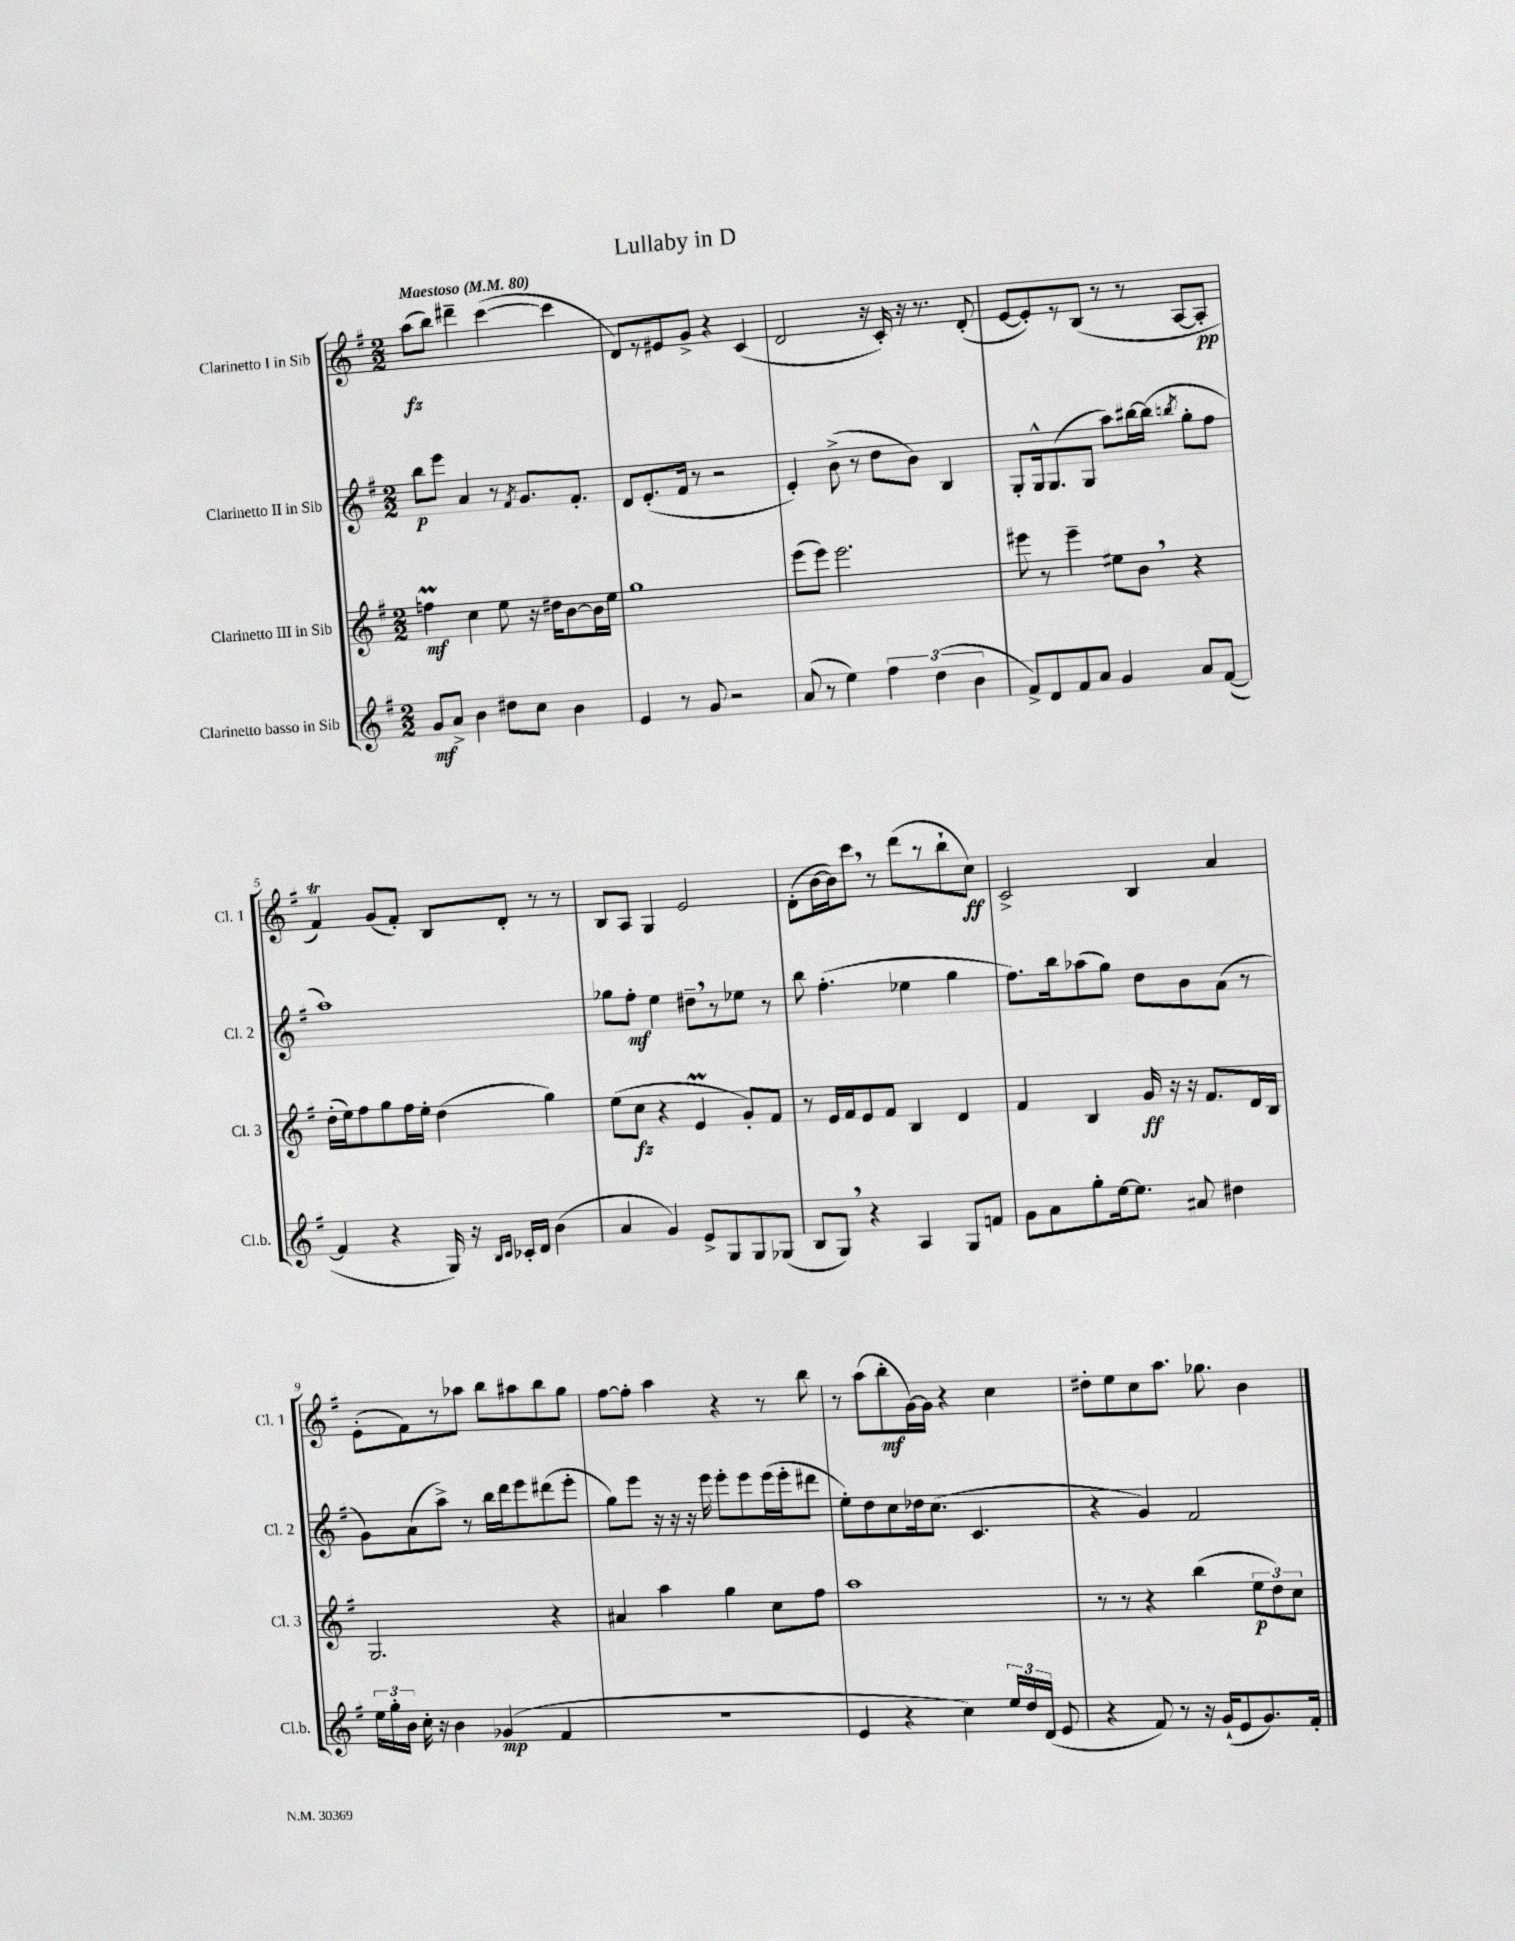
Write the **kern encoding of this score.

**kern	**kern	**kern	**kern
*staff4	*staff3	*staff2	*staff1
*clefG2	*clefG2	*clefG2	*clefG2
*k[f#]	*k[f#]	*k[f#]	*k[f#]
*M2/2	*M2/2	*M2/2	*M2/2
*MM80	*MM80	*MM80	*MM80
8g	4ff	8bb	(8aa
8a^	.	8eee	8bb)
4b	4cc	4a	4ddd#~
8dd#	8ee	8r	([4ccc
.	.	8qf#	.
8cc	16r	8.g	.
.	16dd#	.	.
4b	[8b	.	4ccc]
.	.	8.f#'	.
.	16b]	.	.
.	16ee	.	.
=	=	=	=
4e	1gg	8d	8d)
.	.	(8.e'	8r
8r	.	.	8e#
.	.	16f#	.
8g	.	8r	8g^
2r	.	2r	4r
.	.	.	(4c
=	=	=	=
(8a	(8eee	4e')	2d
8r	8eee)	.	.
4ee)	2.eee	(8b^	.
.	.	8r	.
6ff#	.	8dd	16r
.	.	.	16c')
.	.	8b)	16r
(6dd	.	.	.
.	.	.	8.r
.	.	4B	.
6b	.	.	.
.	.	.	(8d'
=	=	=	=
8f#^)	8eee#	8G'	[8e
8d	8r	16G^^	8e'])
.	.	(8.G	.
8f#	4eee#~	.	8r
8a	.	8G	(8B
4g	8ee#	8aa)	8r
.	8b	[16bb#	8r
.	.	(16bb#]	.
.	.	8qbb	.
8a	4r	8gg'	[8A
([8f#	.	8ff#	8A']
=	=	=	=
4f#]	(16dd'	1aa)	4f#)
.	16ee)	.	.
.	8ff#	.	.
4r	8gg	.	(8g
.	16ff#	.	8f#')
.	16ee'	.	.
16G)	(4dd	.	8B
16r	.	.	.
16qqB	.	.	.
16qqc	.	.	.
16c-'	.	.	8d'
16d	.	.	.
(4b	4gg)	.	8r
.	.	.	8r
=	=	=	=
4a	(8ee	8gg-	8B
.	8cc	8ff#'	8A
4g)	4r	4ee	4G
8e^	4e	8dd#~	2e
8G	.	8r	.
8G	8g')	8ee-	.
(8G-	8f#	8r	.
=	=	=	=
8B	8r	8bb	(8d'
8G)	16e	(4.ff#'	[16b
.	16f#	.	16b])
4r	8e	.	8ccc
.	8f#	.	8r
4A	4B	4ee-	(8ddd
.	.	.	8r
8G	4d	4gg	8bb`
8f	.	.	8cc)
=	=	=	=
8g	4f#	8.ff#)	2c^
8a	.	.	.
.	.	16bb	.
8gg'	4B	(8aa-	.
[16ee	.	8gg)	.
8.ee]	.	.	.
.	16g	8dd	4B
.	16r	.	.
8a#	16r	8b	.
.	8.f#	.	.
4dd#	.	(8a	4a
.	16d	8r	.
.	16B	.	.
=	=	=	=
24ee	2.G	8g)	(8e'
24gg'	.	.	.
24b	.	.	.
16cc'	.	(8a	8f#)
16r	.	.	.
4b	.	8aa^)	8r
.	.	8r	8aa-
(4g-	.	16bb	8bb
.	.	16ddd	.
.	.	8eee	8aa#
4f#	4r	(8ddd#	8bb
.	.	8eee'	8gg
=	=	=	=
1r	4a#	8gg)	[8ff#
.	.	8eee	8ff#']
.	4aa	16r	4aa
.	.	16r	.
.	.	16r	.
.	.	16eee	.
.	4gg	8eee'	4r
.	.	8eee	.
.	8cc	(16eee	8r
.	.	16eee'	.
.	8ff#	8ddd#	8bb
=	=	=	=
4e	1aa	8ee')	8r
.	.	8dd	(8aa
4r	.	8cc	8bb'
.	.	16dd-	[16g)
.	.	(8.cc	16g]
4cc)	.	.	4r
.	.	4.c	.
24ee	.	.	4cc
24dd	.	.	.
(24d	.	.	.
8e	.	.	.
=	=	=	=
4r	8r	4r	8dd#'
.	8r	.	8ee
8f#)	4r	4g)	8cc
8r	.	.	8.aa
16r	(4bb	2f#	.
(16g`	.	.	8.gg-
8e	.	.	.
8.g)	12ee	.	4b
.	12dd)	.	.
.	12cc	.	.
16f#'	.	.	.
==	==	==	==
*-	*-	*-	*-
